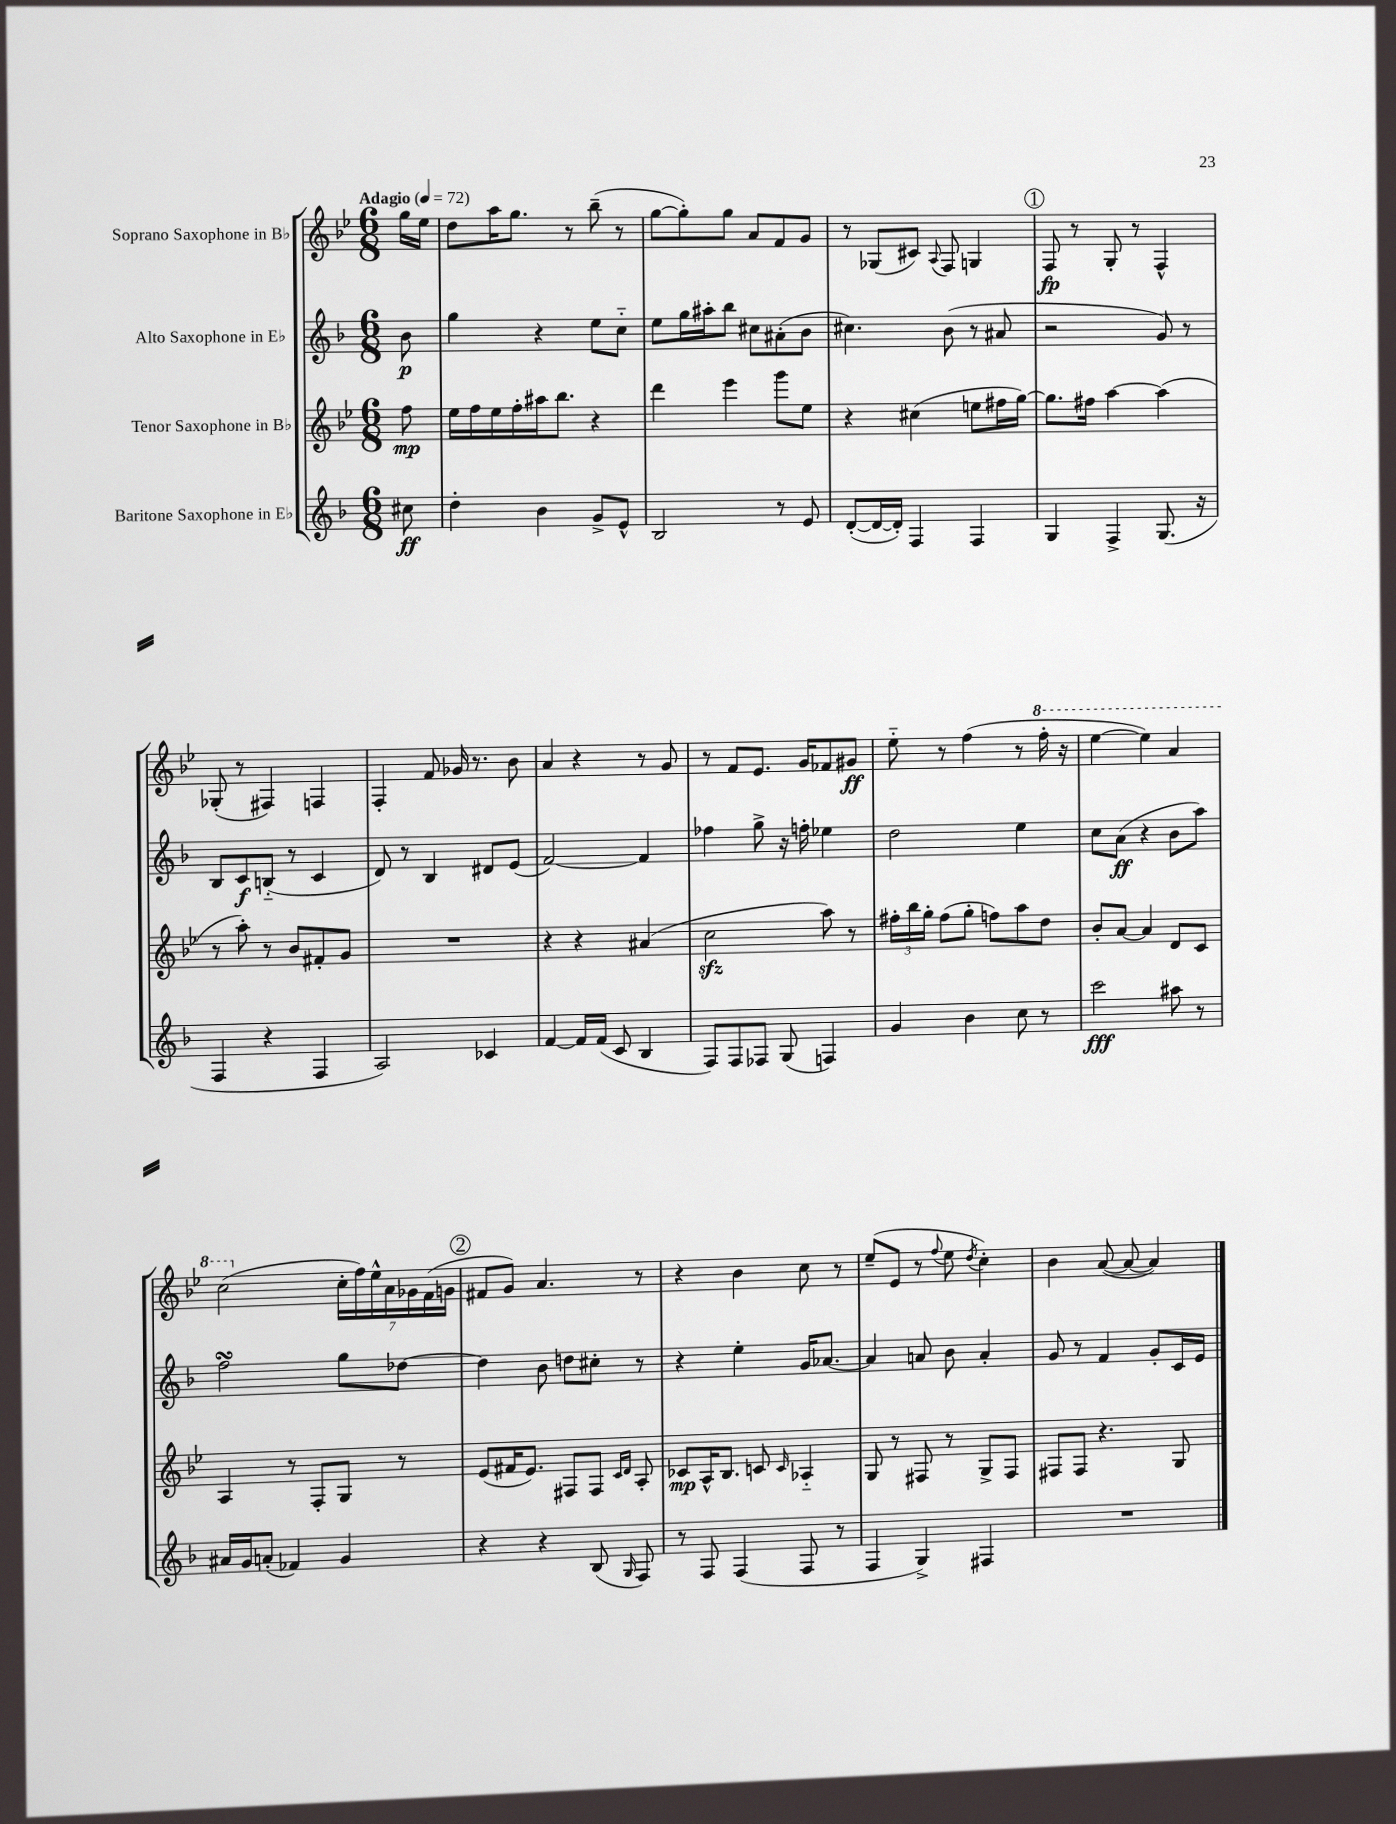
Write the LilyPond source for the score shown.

<<
\new StaffGroup <<
\new Staff = "s0" \with { instrumentName = "Soprano Saxophone in Bb" } {
    \clef treble \key bes \major \numericTimeSignature \time 6/8 \partial 8 \tempo "Adagio" 4 = 72
    \autoBeamOff g''16[ ees''16] |
    d''8[ a''16 g''8.] r8 bes''8--( r8 |
    g''8[~ g''8-.) g''8] a'8[ f'8 g'8] |
    r8 ges8[( cis'8]) \appoggiatura { a8 } f8 g4 |
    \mark \markup { \circle "1" } f8\fp r8 g8-. r8 f4-^ |
    ges8-.( r8 fis4) f4 |
    f4-. f'8 ges'16 r8. bes'8 |
    a'4 r4 r8 g'8 |
    r8 f'8[ ees'8.] g'16[ fes'8 gis'8]\ff |
    ees''8-_ r8 f''4( r8 \ottava #1 f'''16-. r16 |
    ees'''4~ ees'''4) a''4 |
    c'''2( \ottava #0 \tuplet 7/4 { c''16[-. f''16) ees''16-^ a'16 ges'16 f'16( g'16] } |
    \mark \markup { \circle "2" } fis'8[ g'8]) a'4. r8 |
    r4 bes'4 c''8 r8 |
    ees''8[--( ees'8] r8 \appoggiatura { f''8 } ees''8 \acciaccatura { d''8 } c''4-.) |
    bes'4 a'8~( a'8~ a'4) \bar "|." |
}
\new Staff = "s1" \with { instrumentName = "Alto Saxophone in Eb" } {
    \clef treble \key f \major \numericTimeSignature \time 6/8 \partial 8
    \autoBeamOff bes'8\p |
    g''4 r4 e''8[ c''8]-_ |
    e''8[ g''16 ais''16-. bes''8] cis''8[ ais'8-.( bes'8] |
    cis''4.) bes'8( r8 ais'8 |
    \mark \markup { \circle "1" } r2 g'8) r8 |
    bes8[ c'8\f b8]-_( r8 c'4 |
    d'8) r8 bes4 dis'8[ e'8]( |
    f'2~) f'4 |
    fes''4 g''8-> r16 f''16-. ees''4 |
    d''2 e''4 |
    c''8[ a'8]\ff( r4 bes'8[ a''8]) |
    f''2\turn g''8[ des''8]~ |
    \mark \markup { \circle "2" } des''4 bes'8 d''8[ cis''8]-. r8 |
    r4 e''4-. g'16[ aes'8.]~ |
    aes'4 a'8 bes'8 a'4-. |
    g'8 r8 f'4 g'8[-. c'16 e'16] \bar "|." |
}
\new Staff = "s2" \with { instrumentName = "Tenor Saxophone in Bb" } {
    \clef treble \key bes \major \numericTimeSignature \time 6/8 \partial 8
    \autoBeamOff f''8\mp |
    ees''16[ f''16 ees''16 f''16-. ais''16 bes''8.] r4 |
    d'''4 ees'''4 g'''8[ ees''8] |
    r4 cis''4( e''8[ fis''16 g''16]~) |
    \mark \markup { \circle "1" } g''8.[ fis''16] a''4~ a''4( |
    r8 a''8-.) r8 bes'8[ fis'8-. g'8] |
    R2. |
    r4 r4 ais'4( |
    c''2\sfz a''8) r8 |
    \tuplet 3/2 { fis''16[-. bes''16 g''16]-. } fis''8[( g''8]-. f''8[) a''8 d''8] |
    bes'8[-. a'8]~ a'4 d'8[ c'8] |
    a4 r8 f8[-. g8] r8 |
    \mark \markup { \circle "2" } ees'8[( fis'16 ees'8.]) fis8[ fis8] \grace { c'16[ d'16] } a8-. |
    ces'8[\mp a16-^ bes8.] c'8 \grace { c'16 } aes4-_ |
    g8 r8 fis8 r8 g8[-> fis8] |
    fis8[ fis8] r4. g8 \bar "|." |
}
\new Staff = "s3" \with { instrumentName = "Baritone Saxophone in Eb" } {
    \clef treble \key f \major \numericTimeSignature \time 6/8 \partial 8
    \autoBeamOff cis''8\ff |
    d''4-. bes'4 g'8[-> e'8]-^ |
    bes2 r8 e'8 |
    d'8[~-.( d'16~ d'16]-.) f4 f4 |
    \mark \markup { \circle "1" } g4 f4-> g8.( r16 |
    f4 r4 f4 |
    a2) ces'4 |
    f'4~ f'16[ f'16]( c'8 bes4 |
    f8[) f8 fes8] g8( f4) |
    g'4 bes'4 c''8 r8 |
    c'''2\fff ais''8 r8 |
    ais'16[ g'16 a'8]-.( fes'4) g'4 |
    \mark \markup { \circle "2" } r4 r4 bes8( \grace { g16 } f8) |
    r8 f8 f4( f8 r8 |
    f4 g4->) fis4 |
    R2. \bar "|." |
}
>>
>>
\layout { \context { \Score \remove "Bar_number_engraver" } }
